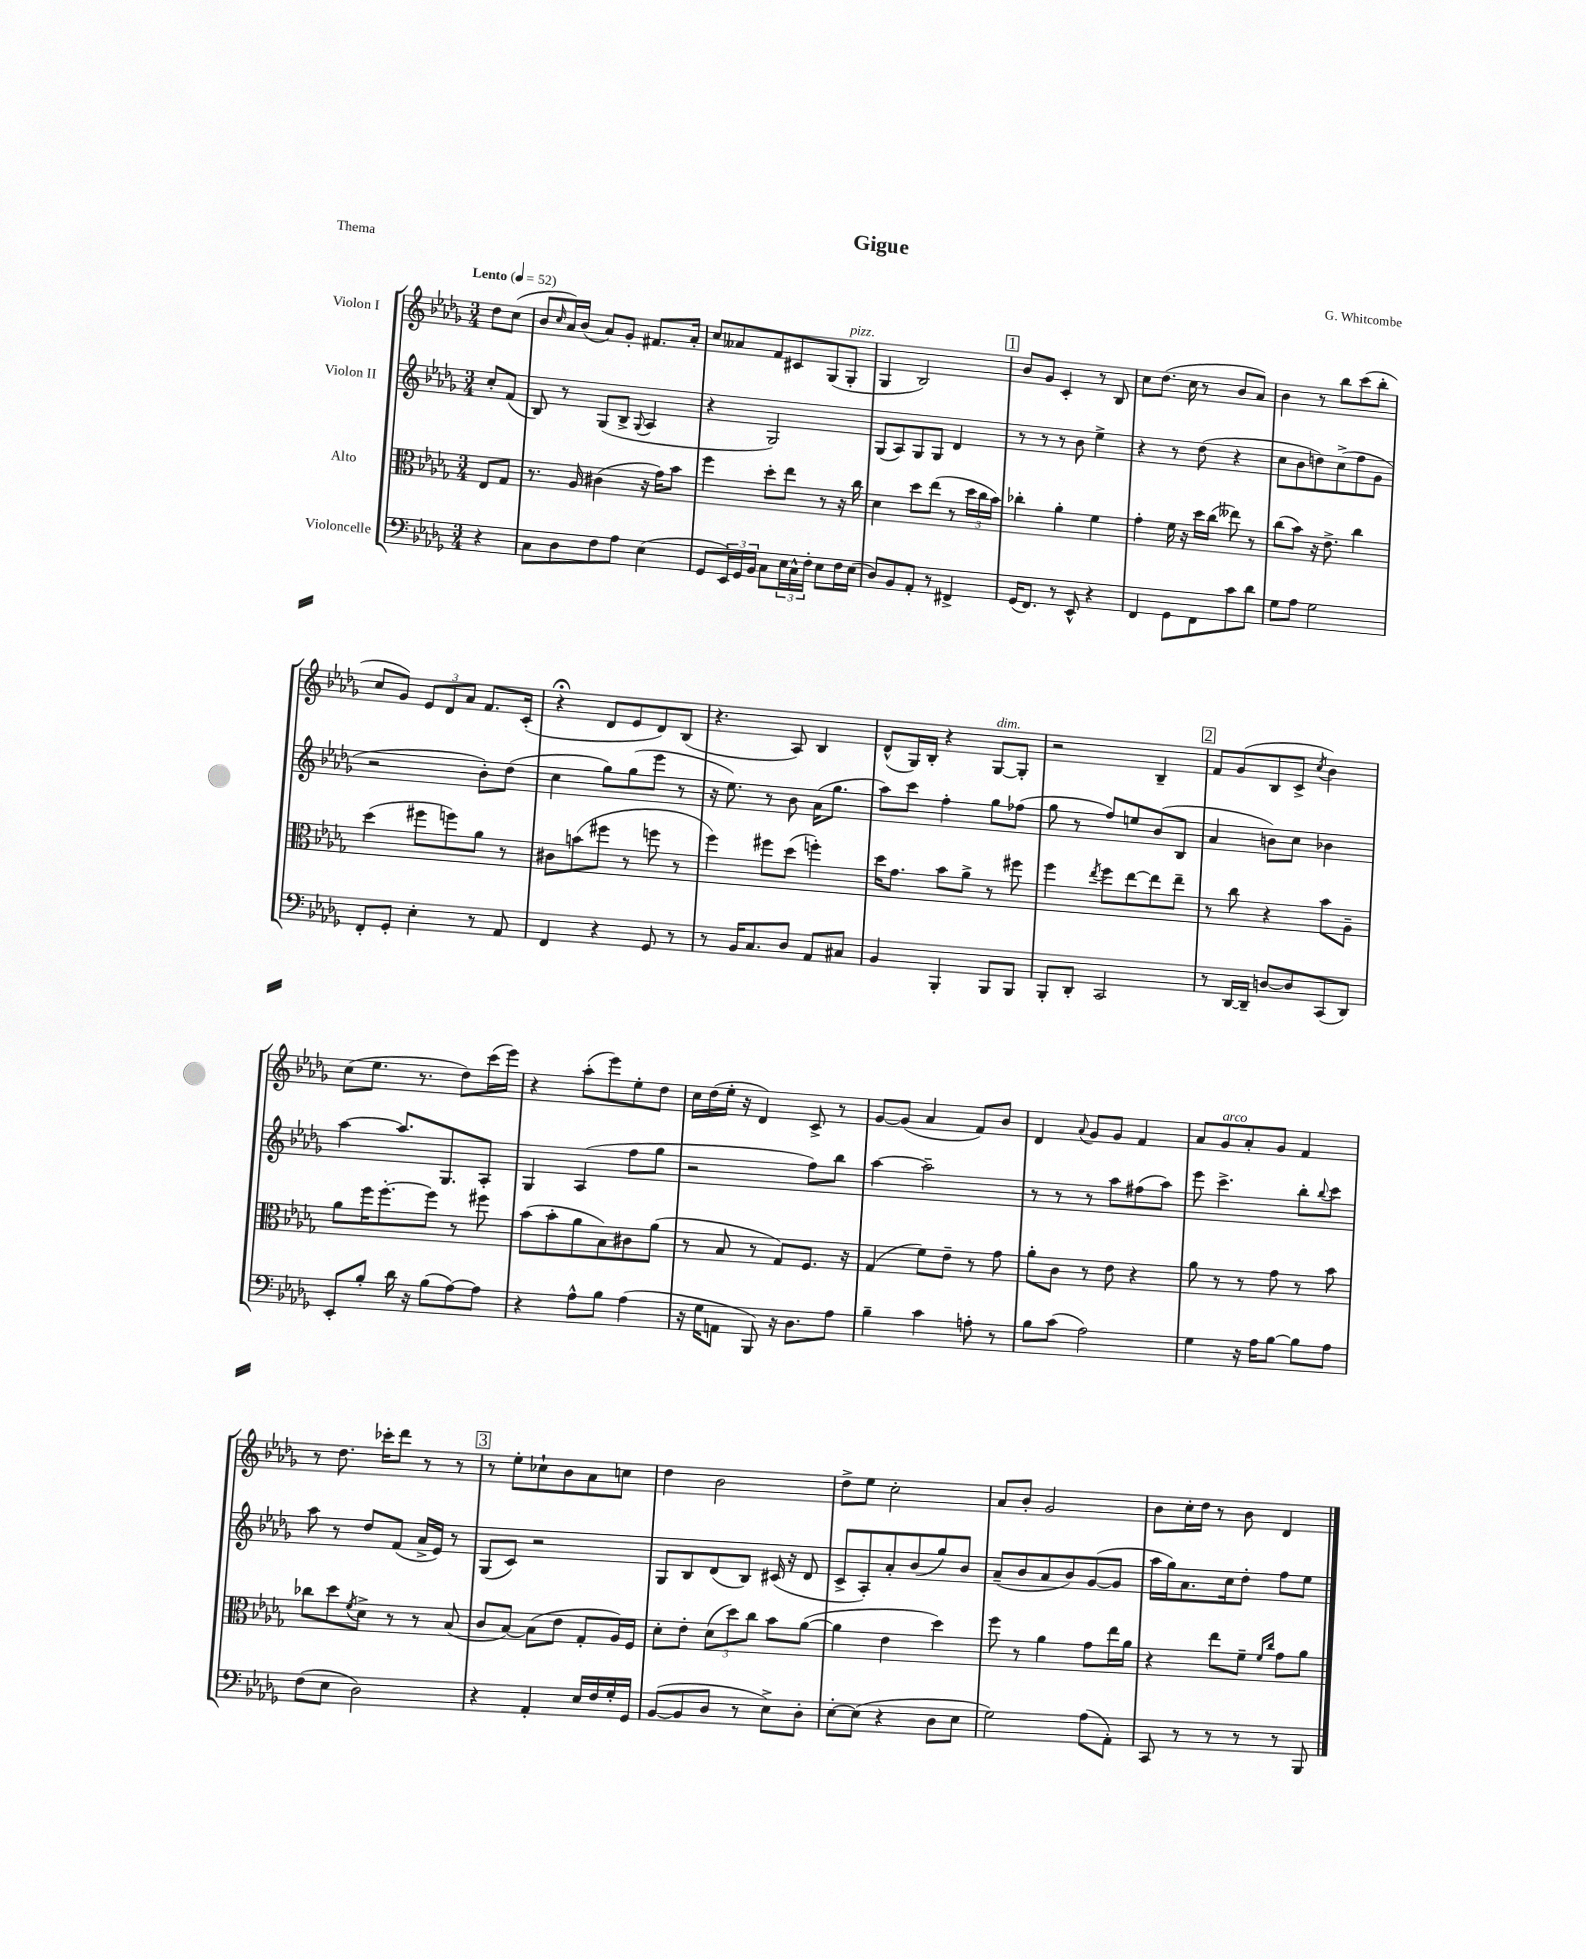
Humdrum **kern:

**kern	**kern	**kern	**kern
*staff4	*staff3	*staff2	*staff1
*clefF4	*clefC3	*clefG2	*clefG2
*k[b-e-a-d-g-]	*k[b-e-a-d-g-]	*k[b-e-a-d-g-]	*k[b-e-a-d-g-]
*M3/4	*M3/4	*M3/4	*M3/4
*MM52	*MM52	*MM52	*MM52
4r	8E-	8cc'	8dd-
.	8G-	(8f	(8cc
=	=	=	=
8C	8.r	8B-)	8b-
.	.	.	16qqcc
8D-	.	8r	16a-)
.	16A-	.	(16b-
8F	(4c#	(8G-	8a-)
8A-	.	8B-^	8g-'
.	.	8qqG-	.
(4E-	16r	4A-	8.f#
.	16g-)	.	.
.	8b-	.	.
.	.	.	16a-'
=	=	=	=
8GG-	4ff	4r	8cc
24EE-)	.	.	8a--
24GG-	.	.	.
24BB-	.	.	.
8C	8dd-'	2G-)	8f
24E-	8ee-	.	8c#
24C^^	.	.	.
24F'	.	.	.
8E-	8r	.	(8G-
16F	16r	.	8G-'
(16E-	16cc	.	.
=	=	=	=
8D-)	4d-	(8G-	4G-
8BB-	.	8A-)	.
8AA-'	8dd-	8G-	2B-)
8r	(8ee-	8G-	.
4FF#^	8r	4d-	.
.	24dd-	.	.
.	24cc	.	.
.	24b-)	.	.
=	=	=	=
(16GG-	4cc-'	8r	8b-
8.FF)	.	.	.
.	.	8r	8g-
8r	4a-'	8r	4c'
8EE-^^	.	8b-	.
4r	4f	4ee-^	8r
.	.	.	8B-
=	=	=	=
4FF	4g-'	4r	8cc
.	.	.	(8.dd-
8GG-	16f	8r	.
.	16r	.	16cc
8FF	16dd-	(8dd-	8r
.	(16cc	.	.
8c	8ee--)	4r	8b-
8d-	8r	.	8a-)
=	=	=	=
8G-	(8cc	8cc	4b-
8A-	8b-)	8b-	.
2G-	16r	8dd)	8r
.	8.e-^	.	.
.	.	(8cc^	8bb-
.	4cc	8ff	(8ccc
.	.	8g-	8bb-'
=	=	=	=
8FF'	(4dd-	2r	8cc
8GG-'	.	.	8g-)
4E-'	8ff#	.	12e-
.	.	.	12d-
.	8ff)	.	.
.	.	.	12a-
8r	8a-	8b-')	8.f
8AA-	8r	(8dd-	.
.	.	.	(16c'
=	=	=	=
4FF	8c#	4cc	4r;
.	(8b	.	.
4r	8ff#	8gg-)	8d-
.	8r	(8gg-	8e-
8GG-	8ff	8eee-	8d-)
8r	8r	8r	(8B-
=	=	=	=
8r	4ff)	16r	4.r
.	.	8.ee-)	.
16BB-	.	.	.
8.C	.	.	.
.	8ff#	8r	.
8D-	(8dd-	8b-	8A-)
8AA-	4ff')	(16a-	4B-
.	.	8.gg-	.
8C#	.	.	.
=	=	=	=
4BB-	16dd-	8aa-)	(8d-^^
.	8.g-	.	.
.	.	8ccc	16G-)
.	.	.	16B-'
4BBB-'	8b-	4ff'	4r
.	8a-^	.	.
8BBB-	8r	8gg-	[8G-
8BBB-	8ff#	(8ff-	8G-']
=	=	=	=
8BBB-'	4ff	8gg-	2r
8DD-'	.	8r	.
.	8qee-	.	.
2CC	8ff	8ff)	.
.	[8ee-	8ee	.
.	8ee-]	(8b-	4B-~
.	8ee-~	8B-	.
=	=	=	=
8r	8r	4a-	8f
[16DD-	8cc	.	(8g-
16DD-~]	.	.	.
[8D	4r	8b)	8B-
8D]	.	8cc	8c^
.	.	.	8qcc
(8CC	8b-	4b-	4b-)
8DD-)	8A-~	.	.
=	=	=	=
8EE-'	8a-	[4aa-	(8cc
8B-'	16ff	.	8.ee-
.	[8.ff'	.	.
16d-	.	8.aa-]	.
16r	.	.	8.r
(8B-	8ff]	.	.
.	.	8.G-	.
[8A-)	8r	.	8dd-)
8A-]	8ff#	8A-'	(16ccc
.	.	.	16eee-)
=	=	=	=
4r	(8b-	4G-	4r
.	8b-'	.	.
8A-^^	8a-	(4A-	(8aa-'
8B-	8B-)	.	8eee-)
(4A-	8c#	8ff	8ee-'
.	(8a-	8gg-	8dd-
=	=	=	=
16r	8r	2r	16cc
16G-	.	.	(16dd-
8AA	8B-	.	16ee-'
.	.	.	16r
8BBB-)	8r	.	4d-)
16r	8G-)	.	.
8.D-	.	.	.
.	8.F	8ff)	8c^
8A-	.	8bb-	8r
.	16r	.	.
=	=	=	=
4B-~	(4G-	[4aa-	[8g-
.	.	.	(8g-]
4c	8f)	2aa-~]	4a-
.	8e-~	.	.
8A'	8r	.	8f)
8r	8g-	.	8b-
=	=	=	=
8B-	8a-'	8r	4d-
(8c	8c	8r	.
.	.	.	8qqa-
2A-)	8r	8r	8g-
.	8e-	8aa-	8g-
.	4r	(8ff#	4f
.	.	8aa-)	.
=	=	=	=
4G-	8a-	8eee-	8a-
.	8r	4.ccc^	8g-
16r	8r	.	8a-'
16A-	.	.	.
[8B-	8g-	.	8g-
8B-]	8r	8bb-'	4f
.	.	8qqbb-	.
8A-	8b-	8ccc	.
=	=	=	=
(8F	8cc-	8aa-	8r
8E-	8dd-	8r	8.dd-
.	8qf	.	.
2D-)	8d-^	8dd-	.
.	.	.	16ccc-'
.	8r	(8f	8ddd-
.	8r	16a-^	8r
.	.	16e-)	.
.	(8B-	8r	8r
=	=	=	=
4r	8c	(8G-	8r
.	[8B-)	8c)	8ee-'
4AA-'	(8B-]	2r	8cc-`
.	8e-	.	8b-
16E-	8G-'	.	8a-
16F	.	.	.
16G-'	16A-)	.	8cc
16GG-	16F	.	.
=	=	=	=
([8BB-	8d-'	8G-	4dd-
8BB-]	8e-'	8B-	.
8D-	(12d-	(8d-	2b-
.	12dd-)	.	.
8r	.	8B-)	.
.	12cc	.	.
8E-^)	8b-	(16c#	.
.	.	16r	.
8D-'	([8a-	8d-	.
=	=	=	=
[8E-'	4a-]	8c^	8dd-^
(8E-]	.	8A-')	8ee-
4r	4e-	8a-'	2cc'
.	.	(8b-	.
8D-	4dd-)	8gg-)	.
8E-	.	8b-	.
=	=	=	=
2G-)	8ff	(8a-~	8a-
.	8r	8b-	8b-'
.	4a-	8a-	2g-
.	.	8b-)	.
(8A-	8g-	([8g-	.
8AA-')	16ee-	8g-]	.
.	16a-	.	.
=	=	=	=
8CC	4r	16aa-	8b-
.	.	16gg-)	.
8r	.	8.a-	16cc'
.	.	.	16dd-
8r	8ee-	.	8r
.	.	16cc	.
8r	8f~	8dd-'	8b-
.	16qqf	.	.
.	16qqcc	.	.
8r	8g-	8ff	4d-
8BBB-	8a-	8ee-	.
==	==	==	==
*-	*-	*-	*-
